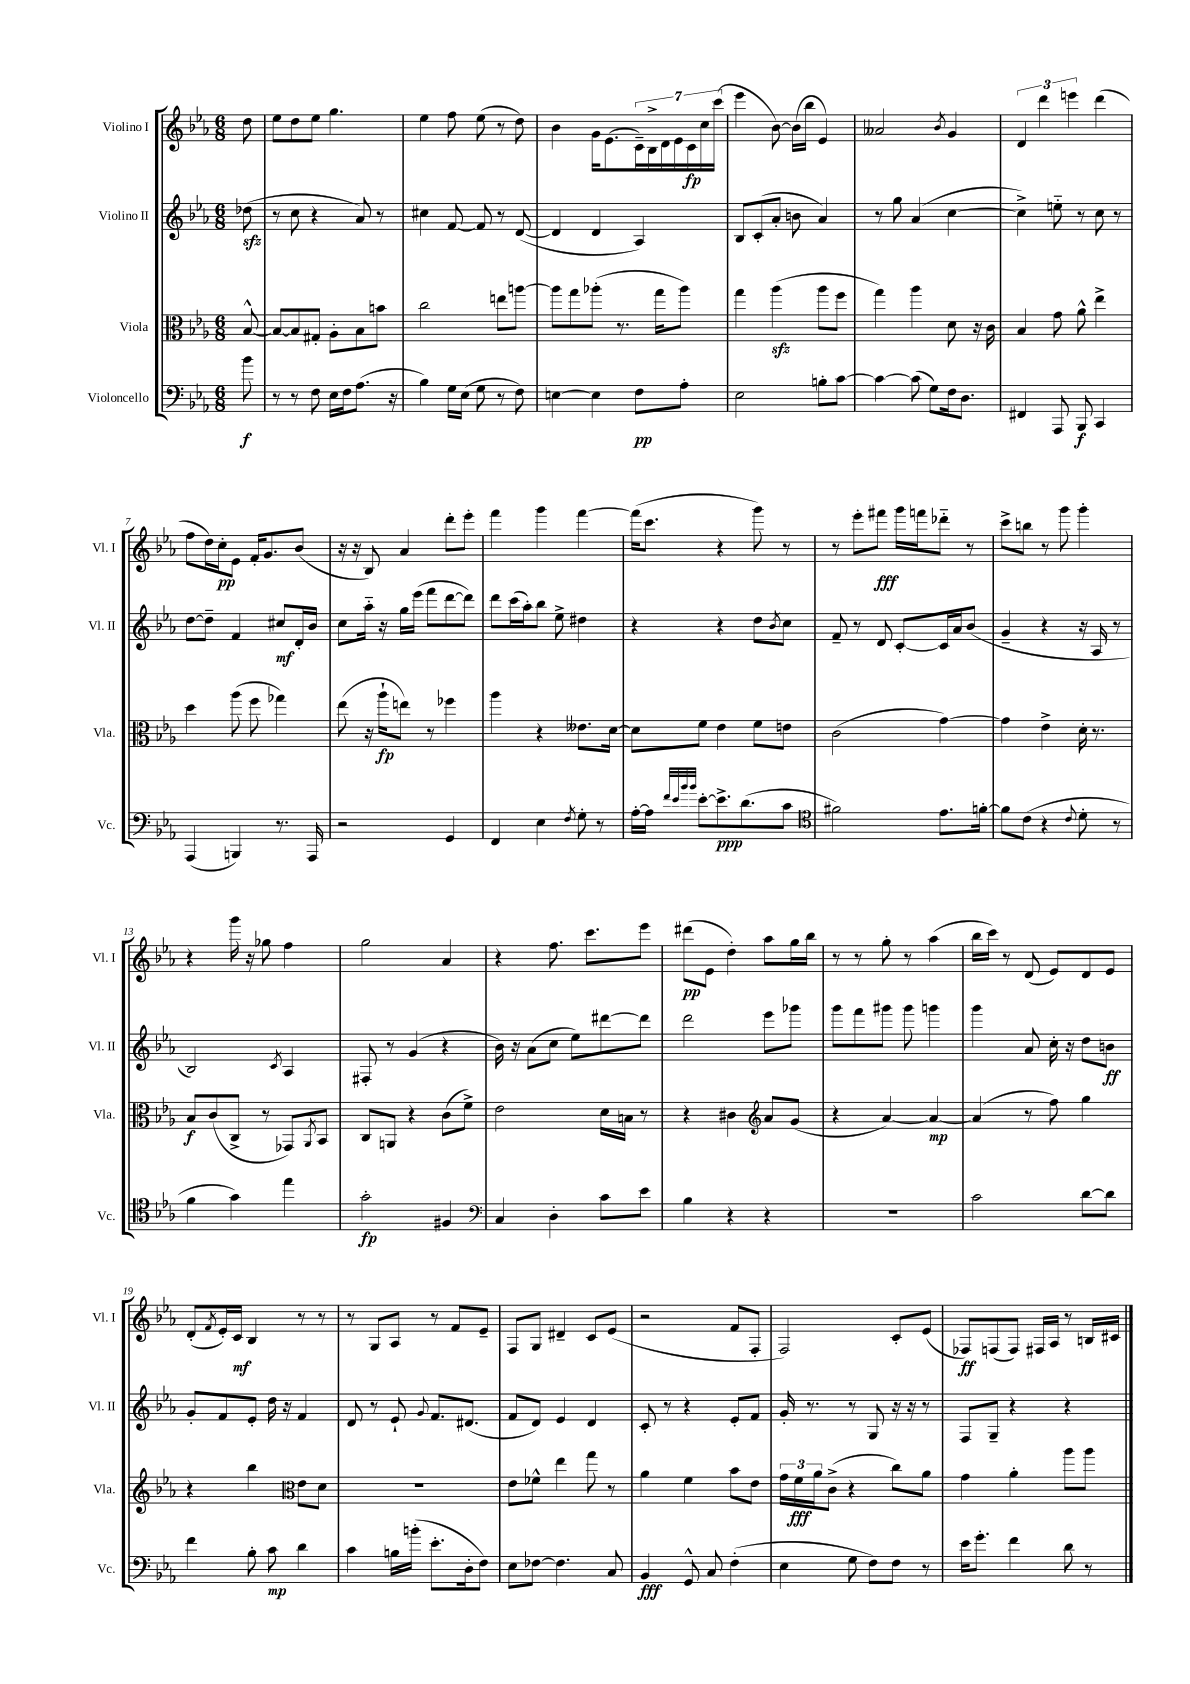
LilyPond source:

<<
\new StaffGroup <<
\new Staff = "s0" \with { instrumentName = "Violino I" shortInstrumentName = "Vl. I" } {
    \clef treble \key ees \major \numericTimeSignature \time 6/8 \partial 8
    d''8 |
    ees''8 d''8 ees''8 g''4. |
    ees''4 f''8 ees''8( r8 d''8) |
    bes'4 g'16 ees'8.( \tuplet 7/4 { c'16--) bes16-> d'16 ees'16 c'16\fp c''16 c'''16( } |
    ees'''4 bes'8~) bes'16( bes''16 ees'4) |
    aeses'2 \acciaccatura { bes'8 } g'4 |
    \tuplet 3/2 { d'4 d'''4 e'''4 } d'''4( |
    f''8 d''16) c''16-.\pp ees'8 f'16-. g'8. bes'8( |
    r16 r16 bes8) aes'4 d'''8-. ees'''8-. |
    f'''4 g'''4 f'''4~ |
    f'''16( c'''8. r4 g'''8) r8 |
    r8 ees'''8-. fis'''8\fff g'''16 f'''16 des'''8-_ r8 |
    c'''8-> b''8 r8 g'''8 g'''4-. |
    r4 g'''16 r16 ges''8 f''4 |
    g''2 aes'4 |
    r4 f''8. c'''8. ees'''8 |
    dis'''8\pp( ees'8 d''4-.) aes''8 g''16 bes''16 |
    r8 r8 g''8-. r8 aes''4( |
    bes''16 c'''16) r8 d'8( ees'8) d'8 ees'8 |
    d'8-.( \acciaccatura { f'8 } ees'16-.) c'16\mf bes4 r8 r8 |
    r8 g8 aes8 r8 f'8 ees'8-- |
    f8 g8 dis'4-- c'8 ees'8( |
    r2 f'8 f8-. |
    f2) c'8-. ees'8( |
    fes8\ff) f8( f8) fis16 aes16 r8 b16 cis'16 \bar "|." |
}
\new Staff = "s1" \with { instrumentName = "Violino II" shortInstrumentName = "Vl. II" } {
    \clef treble \key ees \major \numericTimeSignature \time 6/8 \partial 8
    des''8\sfz( |
    r8 c''8 r4 aes'8) r8 |
    cis''4 f'8~ f'8 r8 d'8~( |
    d'4 d'4 aes4) |
    bes8 c'8-.( aes'8-. b'8 aes'4) |
    r8 g''8 aes'4( c''4~ |
    c''4->) e''8-_ r8 c''8 r8 |
    d''8~ d''8-- f'4 cis''8\mf d'16-. bes'16 |
    c''8 aes''16-_ r16 g''16 ees'''16( f'''8 d'''8~ d'''8) |
    d'''8 c'''16( aes''16-.) bes''8 ees''8-> dis''4 |
    r4 r4 d''8 \acciaccatura { bes'8 } c''8 |
    f'8-- r8 d'8 c'8~-. c'16 aes'16 bes'8( |
    g'4-- r4 r16 aes16 r8 |
    bes2) \acciaccatura { c'8 } aes4 |
    fis8-. r8 g'4( r4 |
    bes'16) r16 aes'8( c''8 ees''8) dis'''8~ dis'''8 |
    d'''2 ees'''8 ges'''8 |
    g'''8 f'''8 gis'''8 gis'''8 g'''4 |
    g'''4 aes'8 c''16-. r16 d''8 b'8\ff |
    g'8-. f'8 ees'8-. d''16 r16 f'4 |
    d'8 r8 ees'8-! \appoggiatura { g'8 } f'8. dis'8.( |
    f'8 d'8) ees'4 d'4 |
    c'8-. r8 r4 ees'8-. f'8 |
    g'16-. r8. r8 g8 r16 r16 r8 |
    f8 g8-- r4 r4 \bar "|." |
}
\new Staff = "s2" \with { instrumentName = "Viola" shortInstrumentName = "Vla." } {
    \clef alto \key ees \major \numericTimeSignature \time 6/8 \partial 8
    bes8~-^ |
    bes8~ bes8 gis8-. aes8-. bes8 b'8 |
    c''2 e''8 a''8~ |
    a''8 g''8 aes''8-.( r8. g''16 aes''8) |
    g''4 aes''4\sfz( aes''8 f''8 |
    g''4) aes''4 d'8 r16 c'16 |
    bes4 g'8 aes'8-^ ees''4-> |
    d''4 aes''8( f''8 ges''4) |
    ees''8( r16 aes''16-!\fp e''8) r8 fes''4 |
    aes''4 r4 eeses'8. d'16~ |
    d'8 f'8 ees'4 f'8 e'8 |
    c'2( g'4~) |
    g'4 ees'4-> d'16-. r8. |
    bes8\f c'8( c8-> r8 ges,8) \acciaccatura { aes,8 } bes,8 |
    c8 a,8 r4 c'8( f'8->) |
    ees'2 d'16 b16 r8 |
    r4 cis'4 \clef treble aes'8 g'8( |
    r4 aes'4~) aes'4~\mp |
    aes'4( r8 f''8) g''4 |
    r4 bes''4 \clef alto ees'8 d'8 |
    R2. |
    ees'8 fes'8-^ ees''4 g''8 r8 |
    aes'4 f'4 bes'8 ees'8 |
    \tuplet 3/2 { g'16 f'16\fff aes'16 } c'8->( r4 c''8) aes'8 |
    g'4 aes'4-. aes''8 aes''8 \bar "|." |
}
\new Staff = "s3" \with { instrumentName = "Violoncello" shortInstrumentName = "Vc." } {
    \clef bass \key ees \major \numericTimeSignature \time 6/8 \partial 8
    bes'8\f |
    r8 r8 f8 ees16 f16 aes8.( r16 |
    bes4) g16 ees16( g8 r8 f8) |
    e4~ e4 f8\pp aes8-. |
    ees2 b8-. c'8~ |
    c'4~ c'8( g8) f16 d8. |
    fis,4 aes,,8 bes,,8\f c,4 |
    aes,,4( b,,4) r8. aes,,16 |
    r2 g,4 |
    f,4 ees4 \acciaccatura { f8 } g8-. r8 |
    aes16~-. aes16 \grace { f'32 ees'32 bes'32 bes'32 } ees'8~-. ees'8.->\ppp d'8.( c'8 |
    \clef tenor fis'2) ees'8. f'16~-. |
    f'8 c'8( r4 \appoggiatura { c'8 } d'8-. r8 |
    f'4 g'4) ees''4 |
    g'2-.\fp fis4 |
    \clef bass c4 d4-. c'8 ees'8 |
    bes4 r4 r4 |
    R2. |
    c'2 d'8~ d'8 |
    f'4 bes8-. c'8\mp d'4 |
    c'4 b16 b'16-.( ees'8.-. d16-. f8) |
    ees8 fes8~ fes4. c8 |
    bes,4\fff g,8-^ c8 f4-.( |
    ees4 g8 f8) f8 r8 |
    ees'16 g'8.-. f'4 d'8 r8 \bar "|." |
}
>>
>>
